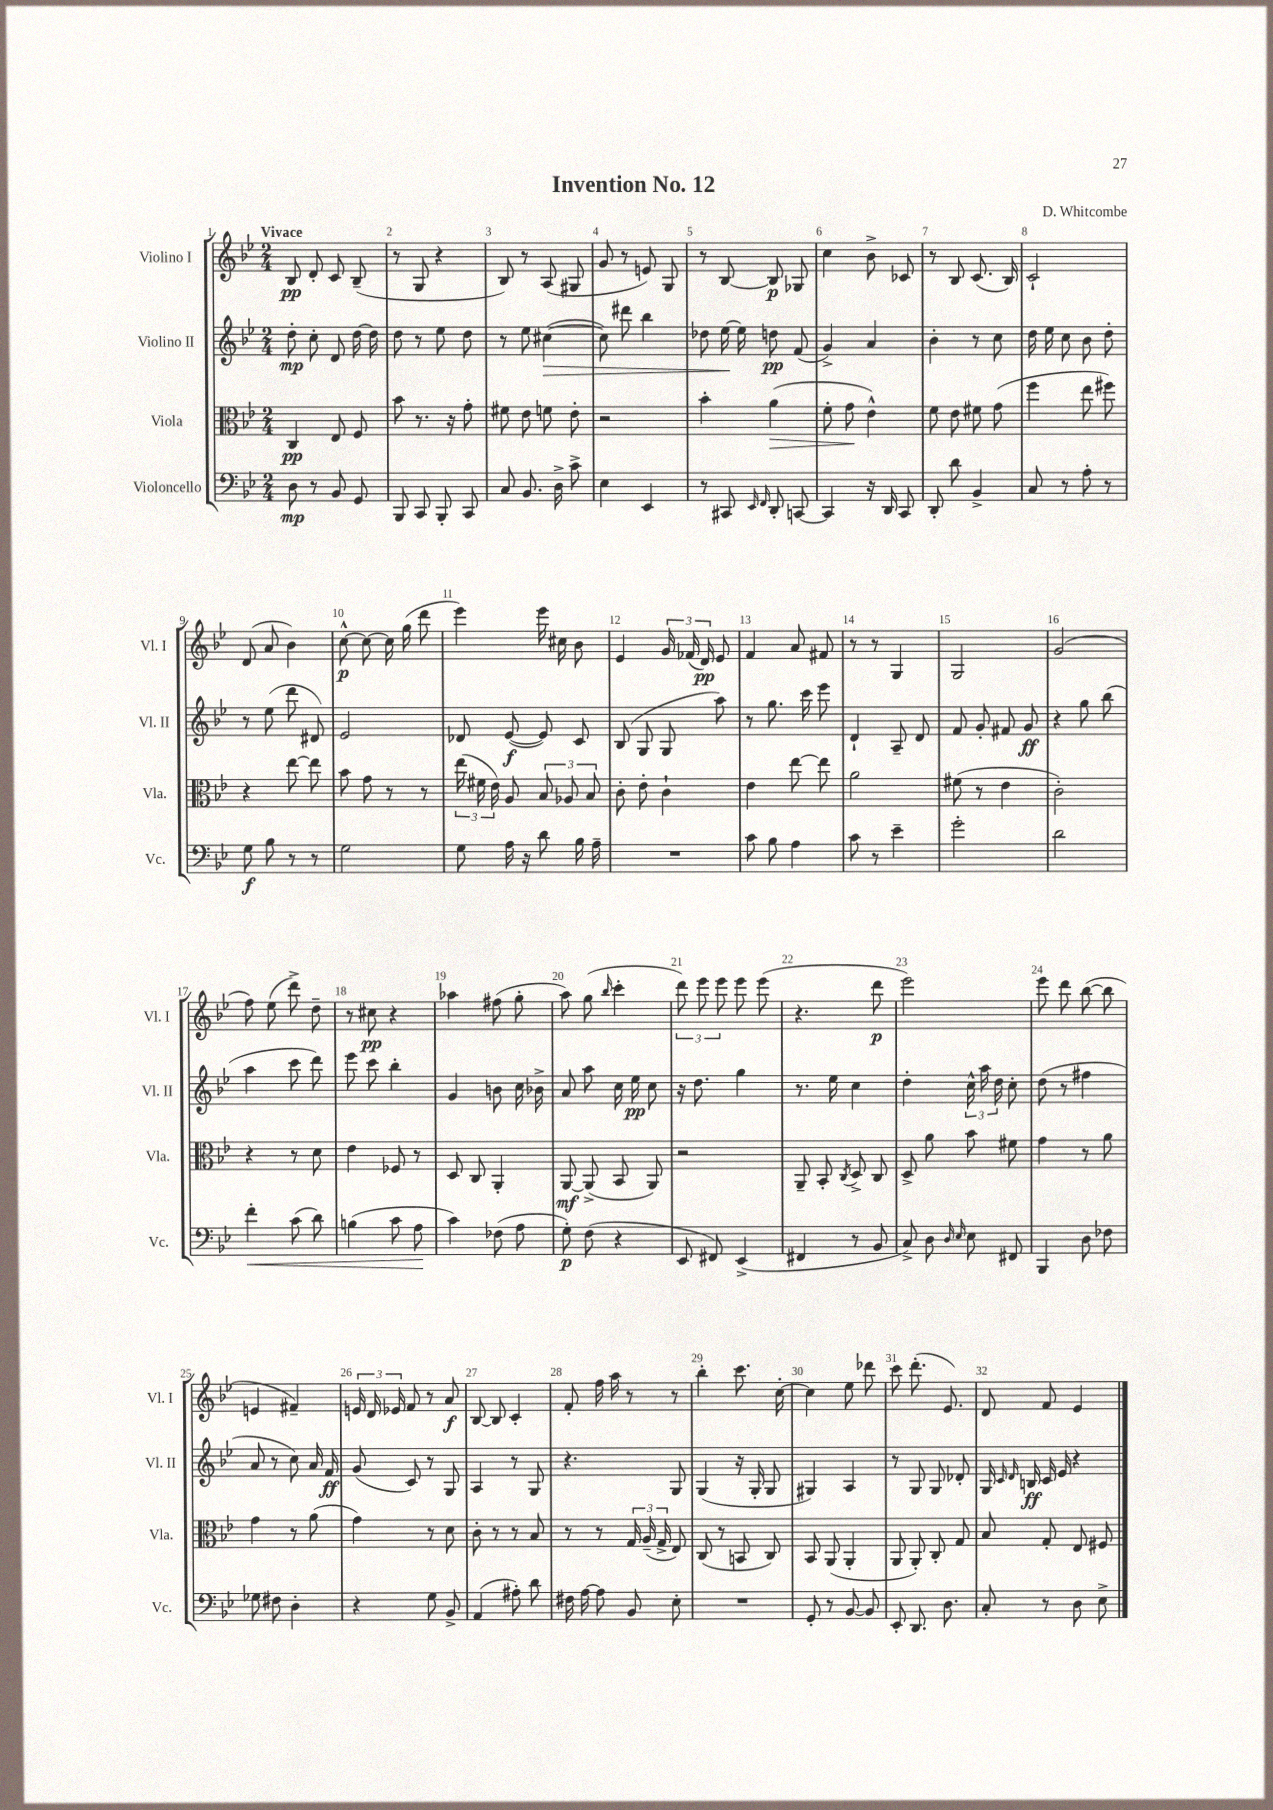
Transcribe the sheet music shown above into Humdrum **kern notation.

**kern	**kern	**kern	**kern
*staff4	*staff3	*staff2	*staff1
*clefF4	*clefC3	*clefG2	*clefG2
*k[b-e-]	*k[b-e-]	*k[b-e-]	*k[b-e-]
*M2/4	*M2/4	*M2/4	*M2/4
8D\	4C/	8dd'\	8B-/
8r	.	8cc'\	8d'/
8BB-/	8E-/	8d/	8c/
8GG/	8F/	[16dd\	(8B-~/
.	.	16dd\]	.
=	=	=	=
8BBB-/	8b-\	8dd\	8r
8CC/	8.r	8r	8G/
8BBB-'/	.	8ee-\	4r
.	16r	.	.
8CC/	8g'\	8dd\	.
=	=	=	=
8C/	8f#\	8r	8B-/)
8.BB-/	8e-\	8ee-\	8r
.	8f\	([4cc#\	(8A/
16D^\	.	.	.
8c^\	8e-'\	.	8G#/
=	=	=	=
4E-\	2r	8cc#\])	8g/
.	.	8ddd#\	8r
4EE-/	.	4bb-\	8e/)
.	.	.	8G/
=	=	=	=
8r	4b-'\	8dd-\	8r
8CC#/	.	[16ee-\	[8B-/
.	.	16ee-\]	.
16qqEE-/	.	.	.
16qqFF/	.	.	.
8DD'/	(4a\	8dd\	8B-/]
[8CC/	.	(8f/	8G-/
=	=	=	=
4CC/]	8f'\	4g^/)	4cc\
.	8g\	.	.
16r	4e-^^\)	4a/	8b-^\
16DD/	.	.	.
8CC/	.	.	8c-/
=	=	=	=
8DD'/	8f\	4b-'\	8r
8d\	8e-\	.	8B-/
4BB-^/	8f#\	8r	(8.c/
.	(8g\	8cc\	.
.	.	.	16B-/)
=	=	=	=
8C/	4ff\	16dd\	2c`/
.	.	16ee-\	.
8r	.	8cc\	.
8A'\	8ee-\	8b-\	.
8r	8ff#\)	8dd'\	.
=	=	=	=
8G\	4r	8r	(8d/
8B-\	.	(8ee-\	8a/
8r	[8ee-\	8ddd\	4b-\)
8r	8ee-\]	8d#/)	.
=	=	=	=
2G\	8b-\	2e-/	[8cc^^\
.	8g\	.	8cc\_
.	8r	.	16cc\]
.	.	.	(16gg\
.	8r	.	8ddd\
=	=	=	=
8G\	(24ee-\	8d-/	4eee-\)
.	24f#\	.	.
.	24e-\)	.	.
16A\	8A/	([8e-/	.
16r	.	.	.
8d\	12B-/	8e-/])	16eee-\
.	.	.	16cc#\
.	12A-/	.	.
16B-\	.	8c/	8b-\
.	12B-/	.	.
16A~\	.	.	.
=	=	=	=
2r	8c'\	(8B-/	4e-/
.	8e-'\	8G/	.
.	4c`\	8G/	24g/
.	.	.	(24f-/
.	.	.	24d/)
.	.	8aa\)	8e-/
=	=	=	=
8c\	4e-\	8r	4f/
8B-\	.	8.gg\	.
4A\	[8ee-\	.	8a/
.	.	16ccc\	.
.	8ee-\]	8eee-\	8f#/
=	=	=	=
8c\	2a\	4d`/	8r
8r	.	.	8r
4e-~\	.	8A~/	4G/
.	.	8d/	.
=	=	=	=
2g'\	(8f#\	8f/	2G/
.	8r	8g'/	.
.	4e-\	8f#/	.
.	.	8g/	.
=	=	=	=
2d\	2c'\)	4r	(2g/
.	.	8gg\	.
.	.	(8bb-\	.
=	=	=	=
4f'\	4r	4aa\	8ff\)
.	.	.	(8ee-\
(8c\	8r	8ccc\	8ddd^\)
8d\)	8d\	8ddd\)	8dd~\
=	=	=	=
(4B\	4e-\	8eee-\	8r
.	.	8ccc\	8cc#\
8c\	8F-/	4bb-'\	4r
8A\	8r	.	.
=	=	=	=
4c\)	8D/	4g/	4aa-\
.	8C/	.	.
(8F-\	4AA'/	8b\	(8ff#\
8A\	.	16cc\	8gg'\
.	.	16b-^\	.
=	=	=	=
8G'\)	[8AA/	8a/	8aa\)
(8F\	(8AA^/]	8aa\	(8gg\
.	.	.	16qqbb-/
4r	8BB-/	16cc\	4ccc'\
.	.	16ee-\	.
.	8AA/)	8cc\	.
=	=	=	=
8EE-/	2r	16r	12ddd\)
.	.	8.dd\	.
.	.	.	12eee-\
8FF#/)	.	.	.
.	.	.	12eee-\
(4EE-^/	.	4gg\	8eee-\
.	.	.	(8eee-\
=	=	=	=
4FF#/	8AA~/	8.r	4.r
.	8BB-'/	.	.
.	.	16ee-\	.
.	8qC/	.	.
8r	8D^/	4cc\	.
8BB-/	8C/	.	8ddd\
=	=	=	=
8C^/)	8D^/	4dd'\	2eee-\)
8D\	8a\	.	.
16qqD/	.	.	.
16qqE-/	.	.	.
8E-\	8b-\	24cc^^\	.
.	.	24aa\	.
.	.	24dd\	.
8FF#/	8f#\	8cc'\	.
=	=	=	=
4BBB-/	4g\	(8dd\	8eee-\
.	.	8r	8ddd\
8D\	8r	4ff#\	([8bb-\
8F-\	8a\	.	8bb-\]
=	=	=	=
8G-\	4g\	8a/	4e/
8F#\	.	8r	.
4D'\	8r	8cc\)	4f#~/)
.	(8a\	16a/	.
.	.	16f/	.
=	=	=	=
4r	4g\)	(8g/	24e/
.	.	.	24d/
.	.	.	24e-/
.	.	8c/)	8f/
8G\	8r	8r	8r
8BB-^/	8d\	8G/	8a/
=	=	=	=
(4AA/	8c'\	4A/	[8B-/
.	8r	.	8B-/]
8A#'\)	8r	8r	4c'/
8d\	8B-/	8G/	.
=	=	=	=
16F#\	8r	4.r	8f'/
[16A\	.	.	.
8A\]	8r	.	16ff\
.	.	.	16aa\
8BB-/	24G/	.	8r
.	(24A~/	.	.
.	24G^/	.	.
8E-'\	8E-/)	8G/	8r
=	=	=	=
2r	(8C/	(4G/	4bb-'\
.	8r	.	.
.	8BB/	16r	8.ccc\
.	.	16G'/	.
.	8C/)	8G/	.
.	.	.	[16cc'\
=	=	=	=
8GG'/	8BB-/	4G#/)	4cc\]
8r	(8AA/	.	.
[8BB-/	4AA'/	4A/	8ee-\
8BB-/]	.	.	8ddd-\
=	=	=	=
8EE-'/	8AA/	8r	8ccc\
8.DD/	8AA'/)	8G/	(8.ddd'\
.	8C'/	8G/	.
8.D\	.	.	8.e-/)
.	8G/	8d-'/	.
=	=	=	=
8C'/	8B-/	16G/	8d/
.	.	16qqc/	.
.	.	16qqd/	.
.	.	16B/	.
8r	8G'/	16c/	8f/
.	.	16e-/	.
8D\	8E-/	4r	4e-/
8E-^\	8F#/	.	.
==	==	==	==
*-	*-	*-	*-
